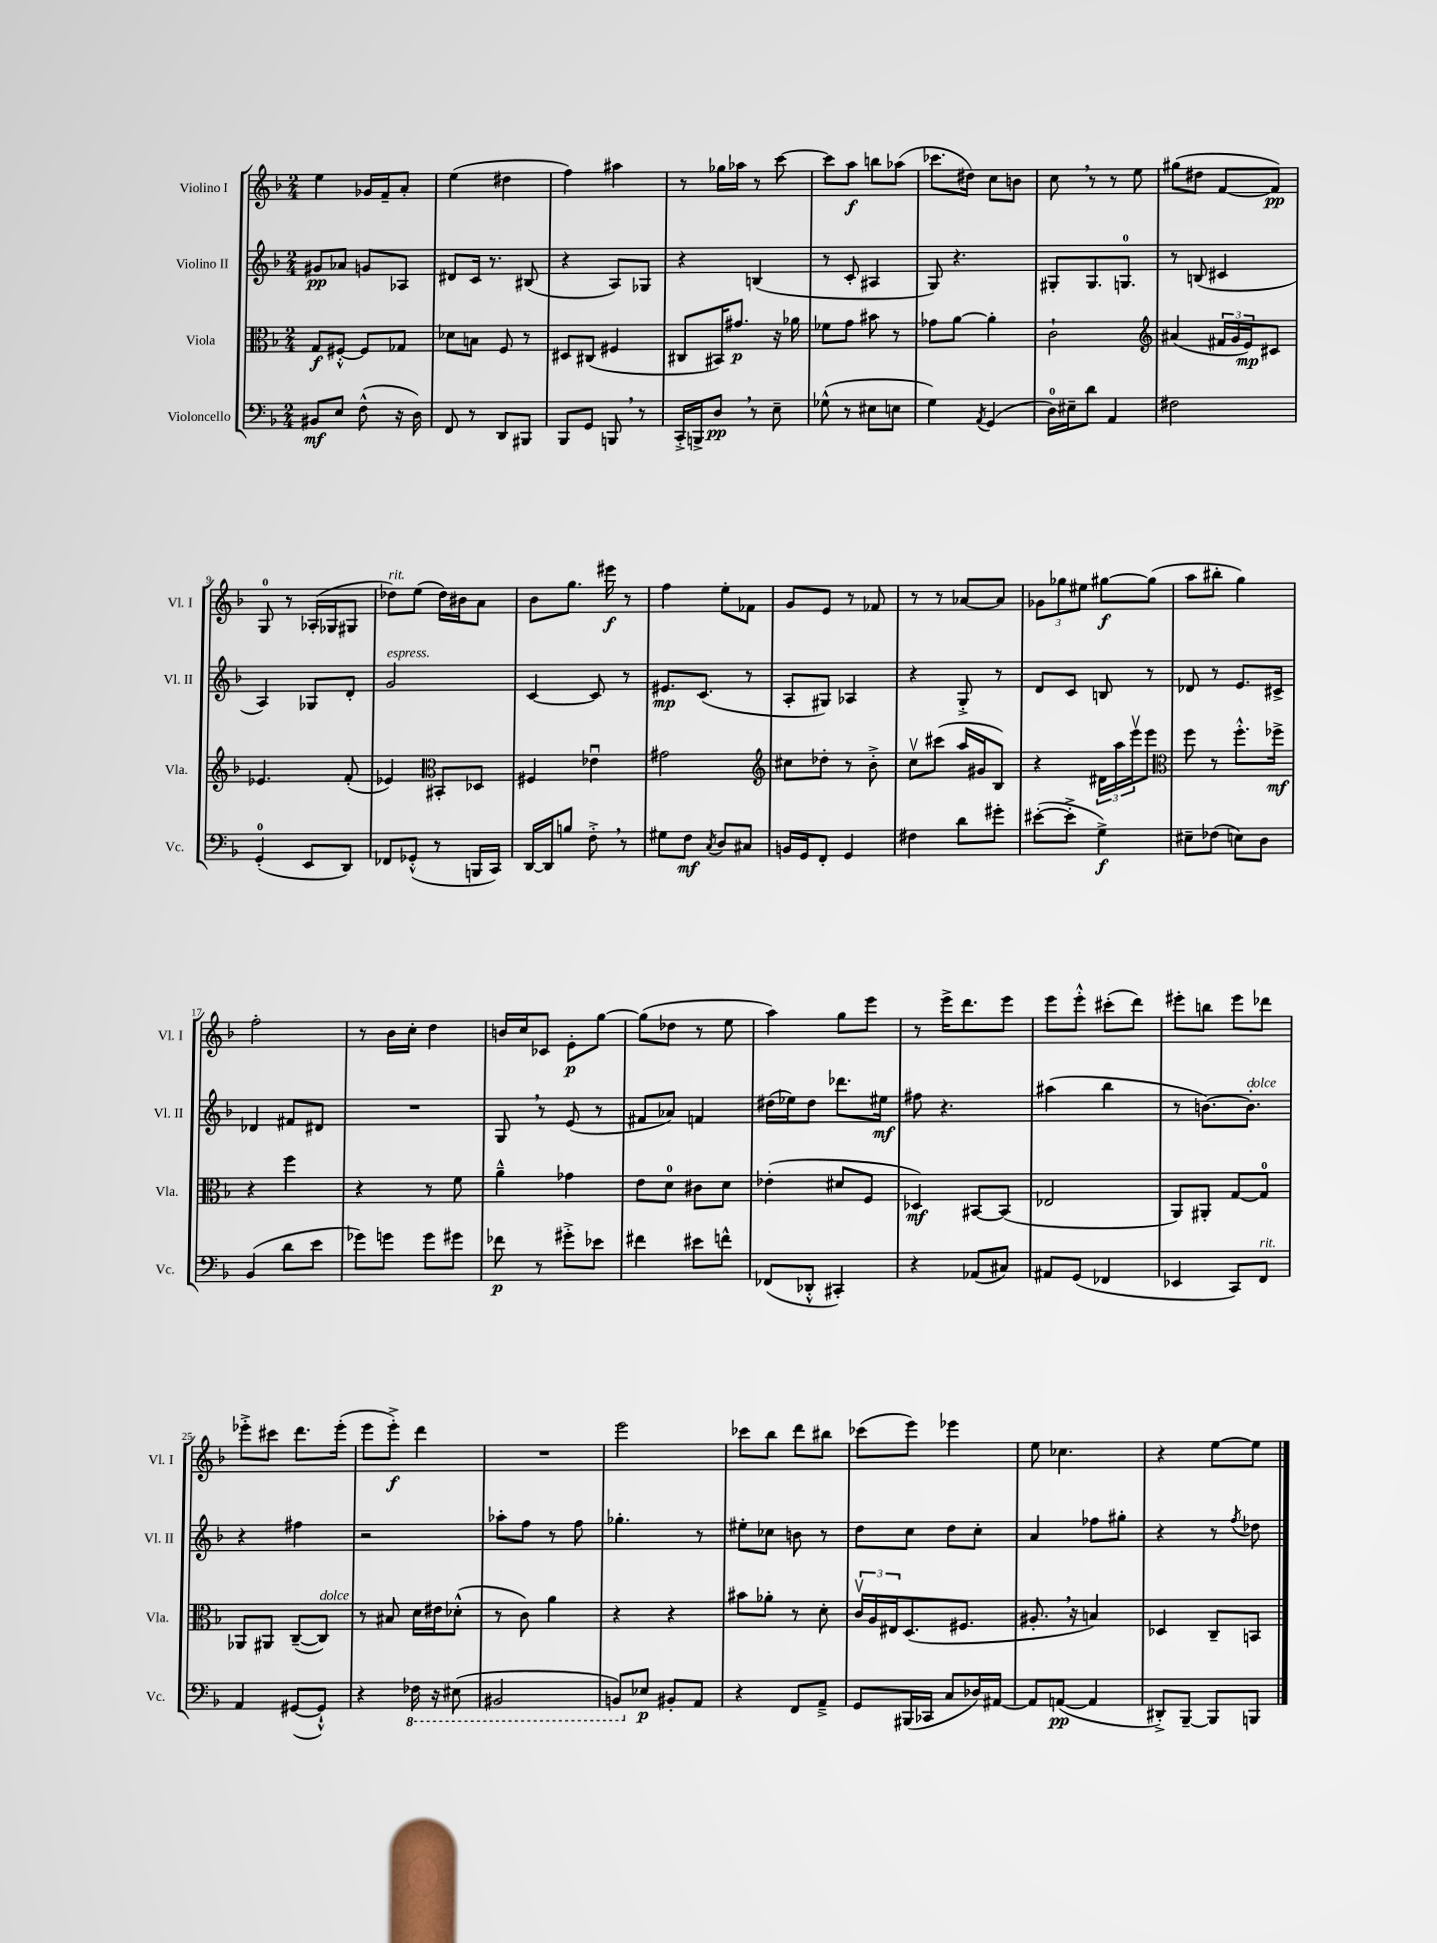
<<
\new StaffGroup <<
\new Staff = "s0" \with { instrumentName = "Violino I" shortInstrumentName = "Vl. I" } {
    \clef treble \key f \major \numericTimeSignature \time 2/4
    e''4 ges'16 f'16-- a'8-. |
    e''4( dis''4 |
    f''4) ais''4 |
    r8 ges''16 aes''16 r8 c'''8~ |
    c'''8 a''8\f b''8 aes''8( |
    ces'''8. dis''16) c''8 b'8 |
    c''8 \breathe r8 r8 e''8 |
    gis''8( dis''8 f'8~ f'8\pp) |
    g8-0 r8 aes16-.( ges16 gis8 |
    des''8^\markup { \italic "rit." }) e''8( des''16) bis'16 a'8 |
    bes'8 g''8. eis'''16\f r8 |
    f''4 e''8-. fes'8 |
    g'8 e'8 r8 fes'8 |
    r8 r8 aes'8~ aes'8 |
    \tuplet 3/2 { ges'8 ges''8 eis''8 } gis''8~\f gis''8( |
    a''8 bis''8-. g''4) |
    f''2-. |
    r8 bes'16 c''16-. d''4 |
    b'16 c''16 ces'8 e'8-.\p g''8~ |
    g''8( des''8 r8 e''8 |
    a''4) g''8 e'''8 |
    r8 e'''16-> d'''8. e'''8 |
    e'''8 e'''8-.-^ cis'''8-.( d'''8) |
    eis'''8-. b''8 eis'''8 des'''8 |
    ees'''8-.-> cis'''8 d'''8. ees'''16-.( |
    e'''8 e'''8-.->\f) d'''4 |
    R2 |
    e'''2 |
    ces'''8 bes''8 d'''8 bis''8 |
    ces'''8( e'''8) ees'''4 |
    e''8 ces''4. |
    r4 e''8~ e''8 \bar "|." |
}
\new Staff = "s1" \with { instrumentName = "Violino II" shortInstrumentName = "Vl. II" } {
    \clef treble \key f \major \numericTimeSignature \time 2/4
    gis'8\pp aes'8 g'8 aes8 |
    dis'8 c'16 r8. bis8( |
    r4 a8) ges8 |
    r4 b4( |
    r8 c'8-. ais4 |
    g8) r4. |
    gis8-. gis8. g8.-0 |
    r8 b8( cis'4 |
    a4) ges8 d'8-. |
    g'2^\markup { \italic "espress." } |
    c'4~ c'8 r8 |
    eis'8.\mp c'8.( r8 |
    a8-. gis8) aes4 |
    r4 g8-.-> r8 |
    d'8 c'8 b8 r8 |
    des'8 r8 e'8. cis'16-> |
    des'4 fis'8 dis'8 |
    R2 |
    g8 \breathe r8 e'8( r8 |
    fis'8 aes'8) f'4 |
    dis''16( ees''16) dis''8 des'''8. eis''16\mf |
    fis''8 r4. |
    ais''4( bes''4 |
    r8 b'8.~) b'8.-.^\markup { \italic "dolce" } |
    r4 fis''4 |
    r2 |
    aes''8-. f''8 r8 f''8 |
    ges''4.-. r8 |
    eis''8-. ces''8 b'8 r8 |
    d''8 c''8 d''8 c''8-. |
    a'4 fes''8 gis''8-. |
    r4 r8 \acciaccatura { f''8 } des''8 \bar "|." |
}
\new Staff = "s2" \with { instrumentName = "Viola" shortInstrumentName = "Vla." } {
    \clef alto \key f \major \numericTimeSignature \time 2/4
    g8\f fis8~-.-^ fis8 ges8 |
    des'8 b8 f8 r8 |
    dis8 cis8( fis4 |
    cis8 bis,16) gis'8.\p r16 aes'16 |
    fes'8 g'8 bis'8 r8 |
    ges'8 a'8~ a'4-. |
    c'2-! |
    \clef treble ais'4( \tuplet 3/2 { fis'16 g'16 e'16\mp) } cis'8 |
    ees'4. f'8-.( |
    ees'4) \clef alto bis,8-. des8 |
    fis4 ees'4\downbow |
    gis'2 |
    \clef treble cis''8 des''8-. r8 bes'8-.-> |
    c''8\upbow cis'''8( a''16 gis'16 bes8) |
    r4 \tuplet 3/2 { dis'16 a''16 e'''16\upbow } e'''8 |
    \clef alto f''8 r8 f''8.-.-^ fes''16->\mf |
    r4 f''4 |
    r4 r8 f'8 |
    a'4---^ ges'4 |
    e'8 d'8-0 cis'8 d'8 |
    ees'4-.( dis'8 f8 |
    des4\mf) bis,8~ bis,8( |
    ees2 |
    a,8) ais,8-. g8~ g8-0 |
    aes,8 ais,8 c8~--( c8^\markup { \italic "dolce" }) |
    r8 bis8 d'16 eis'16 des'8-.-^( |
    r8 c'8) a'4 |
    r4 r4 |
    bis'8 aes'8-. r8 d'8-. |
    \tuplet 3/2 { c'16\upbow a16 eis16 } d8.( fis8. |
    ais8.-. \breathe r16 b4) |
    des4 c8-- b,8 \bar "|." |
}
\new Staff = "s3" \with { instrumentName = "Violoncello" shortInstrumentName = "Vc." } {
    \clef bass \key f \major \numericTimeSignature \time 2/4
    bis,8\mf e8 f8-^( r16 d16) |
    f,8 r8 d,8 bis,,8 |
    bes,,8 g,8 b,,8 \breathe r8 |
    c,16-.-> b,,16-> d8\pp \breathe r8 e8-- |
    ges8-^( r8 eis8 e8 |
    g4) \acciaccatura { a,8 } g,4( |
    d16-0) eis16-- d'8 a,4 |
    fis2 |
    g,4-0-.( e,8 d,8) |
    fes,8 ges,8-.-^( r8 b,,16 c,16) |
    d,16~ d,16 b8 f8-.-> \breathe r8 |
    gis8 f8\mf \acciaccatura { c8 } d8 cis8 |
    b,16 g,16 f,8-. g,4 |
    fis4 d'8 gis'8-. |
    eis'8~-.( eis'8-.-> g4->\f) |
    eis8-- fes8( e8) d8 |
    bes,4( d'8 e'8 |
    ges'8) g'8 g'8 gis'8 |
    fes'8\p r8 gis'8-.-> ees'8 |
    fis'4 eis'8 f'8-^ |
    fes,8( des,8-.-^ cis,4-.) |
    r4 aes,8( cis8) |
    ais,8 g,8( fes,4 |
    ees,4 c,8) f,8^\markup { \italic "rit." } |
    a,4 gis,8~( gis,8-!-^) |
    r4 \ottava #-1 fes,16 r16 eis,8( |
    bis,,2 |
    b,,8) \ottava #0 ees8\p bis,8-. a,8 |
    r4 f,8 a,8---> |
    g,8 bis,,16( ces,16 c8 des16) ais,16~ |
    ais,8 a,8~\pp( a,4 |
    dis,8-.->) bes,,8~-- bes,,8 b,,8 \bar "|." |
}
>>
>>
